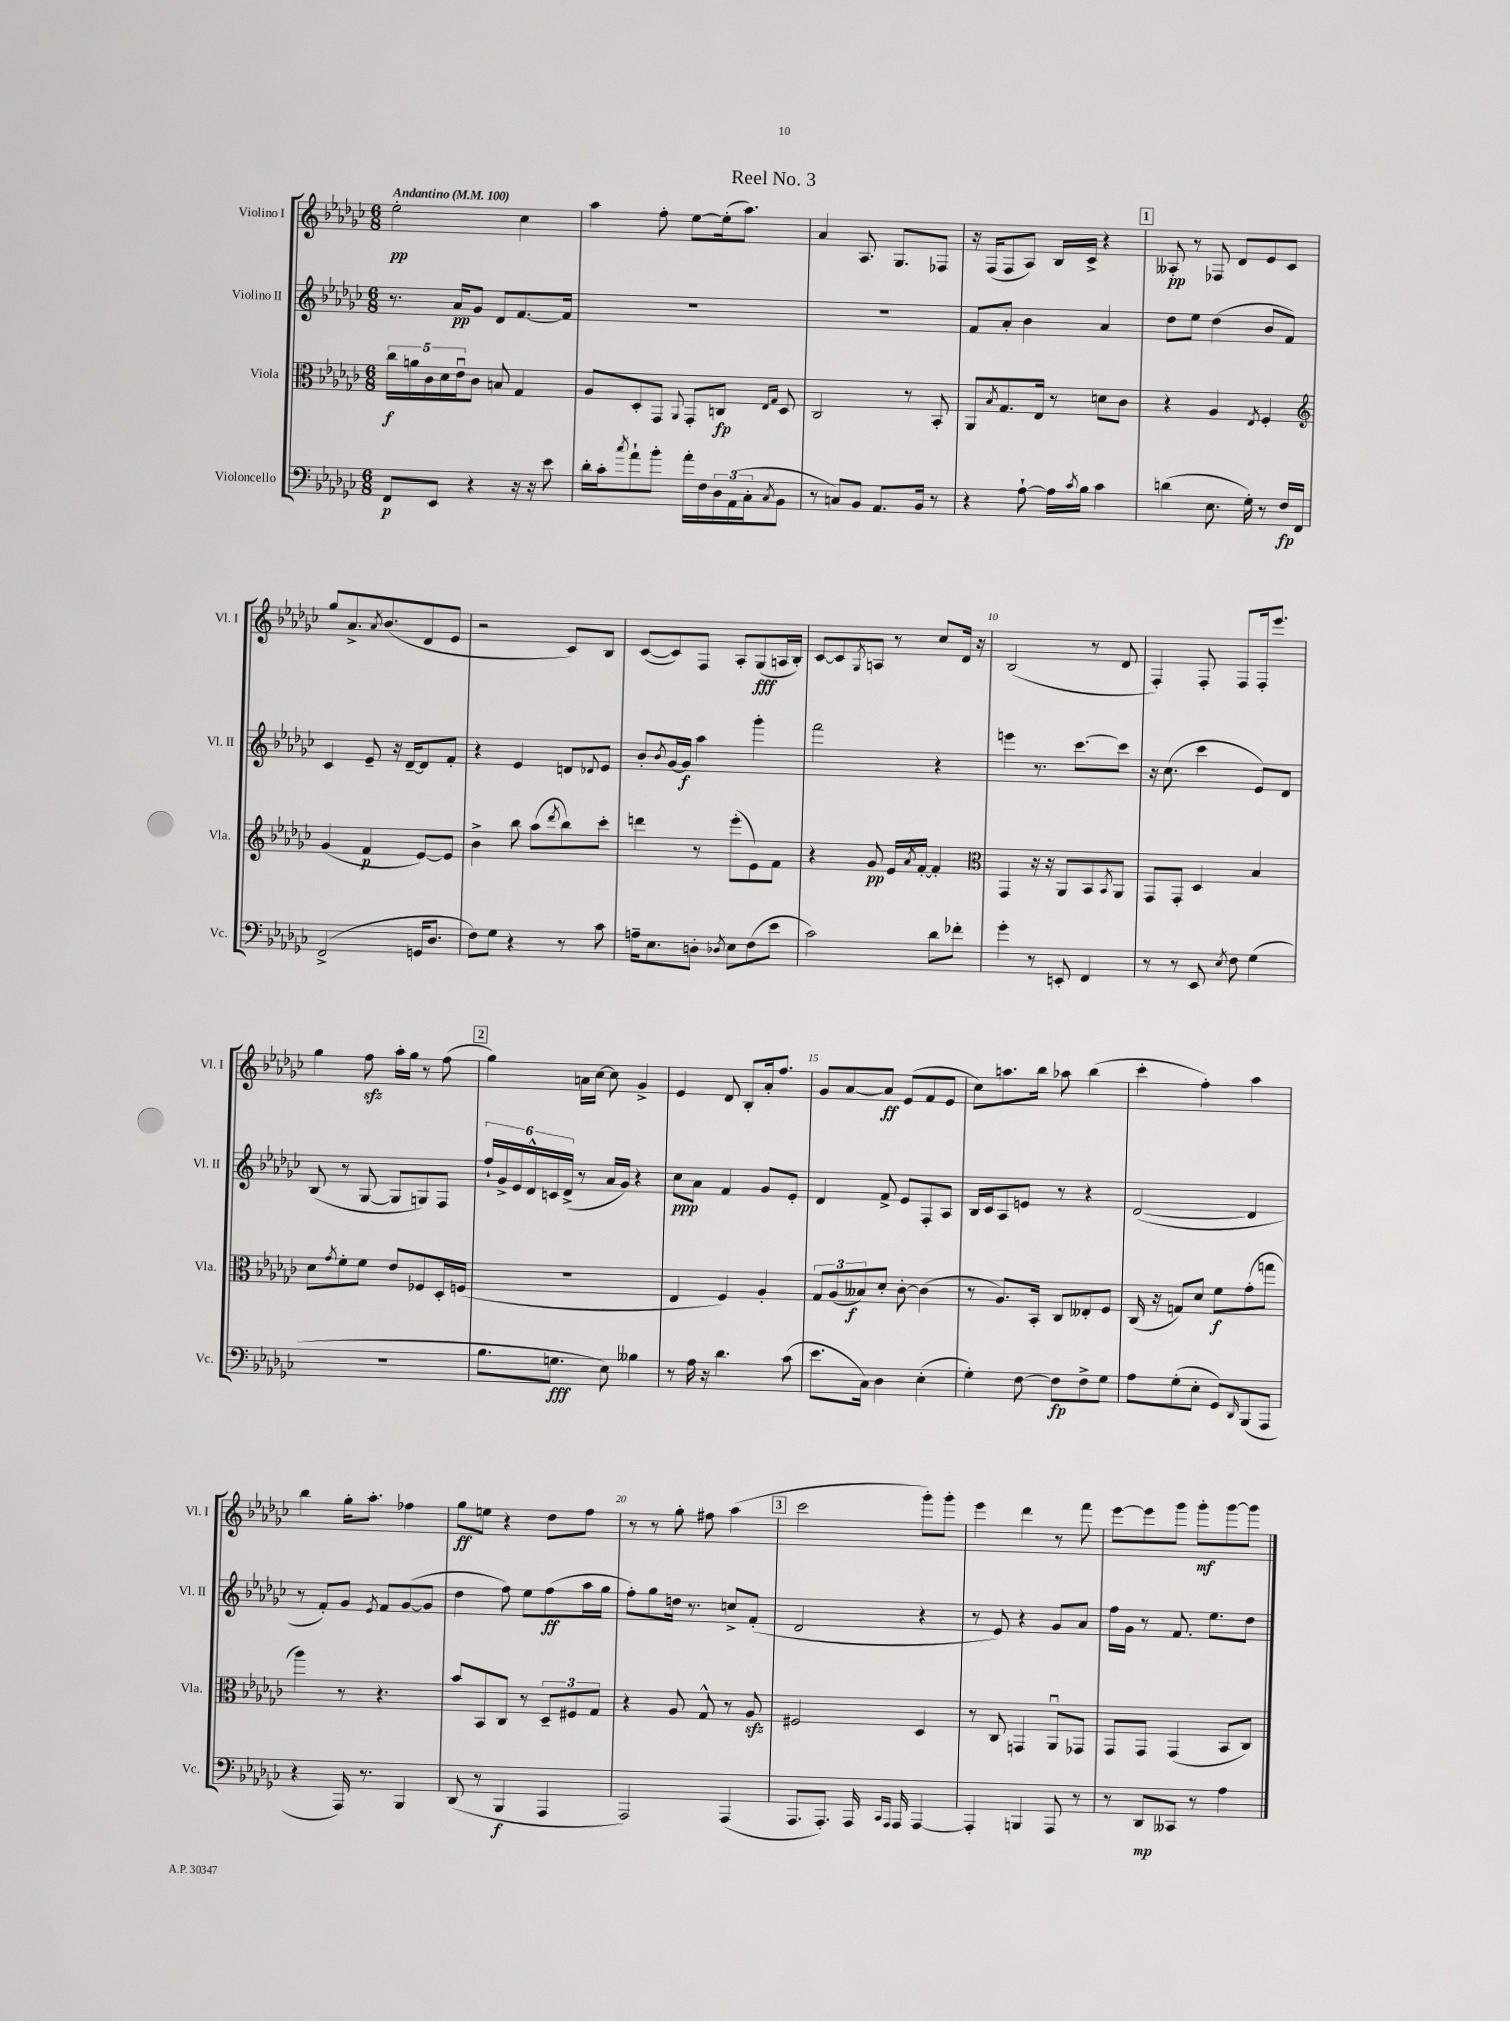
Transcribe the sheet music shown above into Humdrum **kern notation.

**kern	**dynam	**kern	**dynam	**kern	**dynam	**kern	**dynam
*part4	*part4	*part3	*part3	*part2	*part2	*part1	*part1
*staff4	*staff4	*staff3	*staff3	*staff2	*staff2	*staff1	*staff1
*I"Violoncello	*	*I"Viola	*	*I"Violino II	*	*I"Violino I	*
*I'Vc.	*	*I'Vla.	*	*I'Vl. II	*	*I'Vl. I	*
*clefF4	*	*clefC3	*	*clefG2	*	*clefG2	*
*k[b-e-a-d-g-c-]	*	*k[b-e-a-d-g-c-]	*	*k[b-e-a-d-g-c-]	*	*k[b-e-a-d-g-c-]	*
*M6/8	*	*M6/8	*	*M6/8	*	*M6/8	*
*MM100	*	*MM100	*	*MM100	*	*MM100	*
=1	=1	=1	=1	=1	=1	=1	=1
!	!	!	!	!	!	!LO:TX:a:B:t=Andantino	!
8FF/L	p	20cc-\LL	f	8.r	.	2ee-'\	pp
.	.	20an\	.	.	.	.	.
.	.	20c-\	.	.	.	.	.
8EE-/J	.	.	.	.	.	.	.
.	.	20d-\	.	.	.	.	.
.	.	.	.	16a-/KL	pp	.	.
.	.	20e-u\J	.	.	.	.	.
4r	.	8c-\J	.	8g-/J	.	.	.
.	.	8Bn/	.	8d-/L	.	.	.
16r	.	4G-/	.	[8.f/	.	4cc-\	.
16r	.	.	.	.	.	.	.
8e-\	.	.	.	.	.	.	.
.	.	.	.	16f/Jk]	.	.	.
=2	=2	=2	=2	=2	=2	=2	=2
16d-'\LL	.	8A-/L	.	2.r	.	4aa-\	.
16c-'\J	.	.	.	.	.	.	.
8qcc-/	.	.	.	.	.	.	.
8a-`\	.	8D-'/	.	.	.	.	.
8b-'\J	.	8GG-/J	.	.	.	8ff'\	.
.	.	8qqAA-/	.	.	.	.	.
16a-'\LL	.	8GG-'/L	.	.	.	[8ee-\L	.
16F\	.	.	.	.	.	.	.
24D-\	.	8Cn/J	fp	.	.	(16ee-'\k]	.
(24AA-\	.	.	.	.	.	.	.
.	.	.	.	.	.	8.aa-\J)	.
24C-'\J	.	.	.	.	.	.	.
.	.	16qqE-/LL	.	.	.	.	.
8qC-/	.	16qqG-/JJ	.	.	.	.	.
8BB-\J	.	8D-/	.	.	.	.	.
=3	=3	=3	=3	=3	=3	=3	=3
8r	.	2C-/	.	2.r	.	4a-/	.
8Cn/L)	.	.	.	.	.	.	.
8BB-/J	.	.	.	.	.	8.A-/	.
8.AA-/L	.	.	.	.	.	.	.
.	.	.	.	.	.	8.G-/L	.
.	.	8r	.	.	.	.	.
16BB-/Jk	.	.	.	.	.	.	.
8r	.	8BB-'/	.	.	.	8F-X/J	.
=4	=4	=4	=4	=4	=4	=4	=4
4r	.	8AA-/L	.	8f/L	.	16r	.
.	.	.	.	.	.	(16F/KL	.
.	.	8qB-/	.	.	.	.	.
.	.	8.G-/	.	8a-'/J	.	8F/	.
[8A-`\	.	.	.	4b-\	.	8A-/J)	.
.	.	16E-/Jk	.	.	.	.	.
16A-\LL]	.	8r	.	.	.	16B-/LL	.
8qc-/	.	.	.	.	.	.	.
16B-\JJ	.	.	.	.	.	16c-^/JJ	.
4c-\	.	8dn\L	.	4a-/	.	4r	.
.	.	8c-\J	.	.	.	.	.
!!LO:REH:place=s1:t=1
=5	=5	=5	=5	=5	=5	=5	=5
(4dn\	.	4r	.	8dd-\L	.	8A--X'/	pp
.	.	.	.	8ee-\J	.	8r	.
8.E-\	.	4A-/	.	(4dd-\	.	8F-X/	.
.	.	.	.	.	.	8d-/L	.
16G-'\)	.	.	.	.	.	.	.
.	.	8qE-/	.	.	.	.	.
8r	.	4F'/	.	8b-/L	.	8e-/	.
16F/LL	fp	.	.	8f/J)	.	8c-/J	.
16FF/JJ	.	.	.	.	.	.	.
!!LO:LB:g=z
=6	=6	=6	=6	=6	=6	=6	=6
*	*	*clefG2	*	*	*	*	*
(2FF^/	.	(4g-/	.	4c-/	.	8gg-/L	.
.	.	.	.	.	.	8.a-^/	.
.	.	4f/	p	8e-~/	.	.	.
.	.	.	.	.	.	8qa-/	.
.	.	.	.	.	.	(8.b-/	.
.	.	.	.	16r	.	.	.
.	.	.	.	[16d-~/KL	.	.	.
16GGn/KL	.	[8e-/L)	.	8d-/]	.	8d-/	.
8.D-/J	.	.	.	.	.	.	.
.	.	8e-/J]	.	8f'/J	.	8e-/J	.
=7	=7	=7	=7	=7	=7	=7	=7
8F\L)	.	4b-^\	.	4r	.	2r	.
8G-\J	.	.	.	.	.	.	.
4r	.	8bb-\	.	4e-/	.	.	.
.	.	(8aa-\L	.	.	.	.	.
.	.	8qddd-/	.	.	.	.	.
8r	.	8bb-\)	.	8dn/L	.	8c-/L)	.
.	.	.	.	8qqd-X/	.	.	.
8c-\	.	8ccc-'\J	.	8e-/J	.	8B-/J	.
=8	=8	=8	=8	=8	=8	=8	=8
16An~\KL	.	4dddn\	.	8b-'/L	.	([8c-/L	.
8.E-\	.	.	.	.	.	.	.
.	.	.	.	8qb-/	.	.	.
.	.	.	.	[16g-/L	.	8c-/])	.
.	.	.	.	16g-/JJ]	f	.	.
8Dn'\J	.	8r	.	4aa-\	.	8F/J	.
8qD-X/	.	.	.	.	.	.	.
8E-\L	.	(8eee-'\L	.	.	.	8A-'/L	.
(8F\	.	8e-\)	.	4ggg-'\	.	(8G-/	fff
8e-\J	.	8f\J	.	.	.	16An/L	.
.	.	.	.	.	.	16B-'/JJ)	.
=9	=9	=9	=9	=9	=9	=9	=9
2c-\)	.	4r	.	2fff\	.	[8c-/L	.
.	.	.	.	.	.	8c-/]	.
.	.	.	.	.	.	8qG-/	.
.	.	8g-/	pp	.	.	8An/J	.
.	.	16e-/LL	.	.	.	8r	.
.	.	8qa-/	.	.	.	.	.
.	.	[16f'/JJ	.	.	.	.	.
8d-\L	.	4f'/]	.	4r	.	8cc-/L	.
8f-X'\J	.	.	.	.	.	16d-/Jk	.
.	.	.	.	.	.	16r	.
=10	=10	=10	=10	=10	=10	=10	=10
*	*	*clefC3	*	*	*	*	*
4g-'\	.	4GG-/	.	4eeen\	.	(2B-/	.
8r	.	16r	.	8.r	.	.	.
.	.	16r	.	.	.	.	.
8EEn'/	.	8AA-/L	.	.	.	.	.
.	.	.	.	[8.ccc-\L	.	.	.
4FF/	.	8BB-/	.	.	.	8r	.
.	.	8qBB-/	.	.	.	.	.
.	.	8AA-/J	.	8ccc-\J]	.	8d-/	.
=11	=11	=11	=11	=11	=11	=11	=11
8r	.	8GG-/L	.	16r	.	4F'/)	.
.	.	.	.	(8.cc-\	.	.	.
8r	.	8GG-'/J	.	.	.	.	.
8EE-/	.	4D-/	.	4ccc-\	.	8F'/	.
8qE-/	.	.	.	.	.	.	.
8F\	.	.	.	.	.	8F/L	.
(4G-\	.	4B-/	.	8e-/L)	.	16F'/k	.
.	.	.	.	.	.	8.eee-/J	.
.	.	.	.	8d-/J	.	.	.
!!LO:LB:g=z
=12	=12	=12	=12	=12	=12	=12	=12
2.r	.	8d-\L	.	(8B-/	.	4gg-\	.
.	.	8qg-/	.	.	.	.	.
.	.	8f'\	.	8r	.	.	.
.	.	8f\J	.	[8G-/	.	8ffzz\	.
.	.	8e-/L	.	8G-/L]	.	16aa-'\LL	.
.	.	.	.	.	.	16gg-\JJ	.
.	.	8F-X/	.	8Gn/)	.	8r	.
.	.	16D-'/L	.	8F/J	.	(8ff\	.
.	.	(16Fn/JJ	.	.	.	.	.
!!LO:REH:place=s1:t=2
=13	=13	=13	=13	=13	=13	=13	=13
8.B-\L	.	2.r	.	24ff`/LL	.	4gg-\)	.
.	.	.	.	24g-^/	.	.	.
.	.	.	.	24e-/	.	.	.
.	.	.	.	24d-^^/	.	.	.
.	.	.	.	24cn/	.	.	.
8.Gn\J	fff	.	.	.	.	.	.
.	.	.	.	(24d-^/JJ	.	.	.
.	.	.	.	8r	.	16an\LL	.
.	.	.	.	.	.	[16cc-\JJ	.
8E-\)	.	.	.	16a-/LL	.	8cc-\]	.
.	.	.	.	16g-/JJ)	.	.	.
4B--X\	.	.	.	4r	.	4g-^/	.
=14	=14	=14	=14	=14	=14	=14	=14
8r	.	4E-/	.	8cc-\L	ppp	4e-/	.
16A-\	.	.	.	8a-\J	.	.	.
16r	.	.	.	.	.	.	.
4.d-\	.	4F/)	.	4f/	.	8d-/	.
.	.	.	.	.	.	8B-'/L	.
.	.	4A-'/	.	8g-/L	.	16a-'/k	.
.	.	.	.	.	.	8.ff/J	.
(8c-\	.	.	.	8e-'/J	.	.	.
=15	=15	=15	=15	=15	=15	=15	=15
8.e-\L	.	12G-/L	.	4d-/	.	8g-/L	.
.	.	(12A-/	.	.	.	.	.
.	.	.	.	.	.	[8a-/	.
.	.	12B--X/)	f	.	.	.	.
16C-\Jk)	.	.	.	.	.	.	.
4D-\	.	8d-'/J	.	8f^/	.	8a-/J]	ff
.	.	[8c-'\	.	8e-/L	.	(8e-/L	.
(4E-'\	.	(4c-\]	.	8F'/	.	8f/	.
.	.	.	.	8A-/J	.	8e-/J	.
=16	=16	=16	=16	=16	=16	=16	=16
4G-'\)	.	8r	.	16B-/LL	.	8cc-\L)	.
.	.	.	.	16c-/J	.	.	.
.	.	8.A-/L)	.	8A-/	.	8.aan\	.
[8F\	.	.	.	8en/J	.	.	.
.	.	16BB-'/Jk	.	.	.	16bb-\Jk	.
8F\L]	fp	8C-/L	.	8r	.	8aa-X\	.
8F^\	.	8E--X'/	.	4r	.	(4bb-\	.
8G-\J	.	8F/J	.	.	.	.	.
=17	=17	=17	=17	=17	=17	=17	=17
8A-\L	.	(16C-/	.	([2d-/	.	4ccc-'\	.
.	.	16r	.	.	.	.	.
(8G-'\	.	8Gn/L)	.	.	.	.	.
8E-'\J	.	8d-/J	.	.	.	4ff'\)	.
8GG-/L)	.	8f\L	f	.	.	.	.
16qqDD-/	.	.	.	.	.	.	.
(8BBB-/	.	(8g-'\	.	4d-/]	.	4aa-\	.
8AAA-/J	.	8ggn\J	.	.	.	.	.
!!LO:LB:g=z
=18	=18	=18	=18	=18	=18	=18	=18
4r	.	4aa-\)	.	8r	.	4bb-\	.
.	.	.	.	8f'/L)	.	.	.
16AAA-/)	.	8r	.	8g-/J	.	16gg-'\KL	.
8.r	.	.	.	.	.	8.aa-'\J	.
.	.	.	.	8qe-/	.	.	.
.	.	4.r	.	8f/L	.	.	.
4BBB-/	.	.	.	([8g-/	.	4ff-X\	.
.	.	.	.	8g-/J]	.	.	.
=19	=19	=19	=19	=19	=19	=19	=19
(8DD-/	.	8b-/L	.	4dd-\	.	8gg-\L	ff
8r	.	8BB-/	.	.	.	8een\J	.
4BBB-/	f	8C-/J	.	8ff\)	.	4r	.
.	.	8r	.	8ee-\L	.	.	.
4AAA-/	.	12D-~/L	.	(8ff\	ff	8dd-\L	.
.	.	12F#X/	.	.	.	.	.
.	.	.	.	16aa-\L	.	8ff\J	.
.	.	12G-/J	.	.	.	.	.
.	.	.	.	16gg-\JJ	.	.	.
=20	=20	=20	=20	=20	=20	=20	=20
2AAA-/)	.	4r	.	8ff'\L)	.	8r	.
.	.	.	.	8gg-\	.	8r	.
.	.	8A-/	.	16ddn\Jk	.	8gg-'\	.
.	.	.	.	8.r	.	.	.
.	.	8G-^^/	.	.	.	8ff#X\	.
(4AAA-/	.	8r	.	8ccn^/L	.	(4aa-\	.
.	.	8A-zz/	.	(8f'/J	.	.	.
!!LO:REH:place=s1:t=3
=21	=21	=21	=21	=21	=21	=21	=21
8.AAA-/L	.	2F#X/	.	2d-/	.	2ccc-\	.
8.AAA-'/J)	.	.	.	.	.	.	.
16AAA-/	.	.	.	.	.	.	.
16qqCC-/LL	.	.	.	.	.	.	.
16qqAAA-/JJ	.	.	.	.	.	.	.
16AAA-/	.	.	.	.	.	.	.
[4AAA-/	.	4D-/	.	4r	.	8ggg-'\L)	.
.	.	.	.	.	.	8ggg-'\J	.
=22	=22	=22	=22	=22	=22	=22	=22
4AAA-'/]	.	8r	.	8r	.	4eee-\	.
.	.	8C-/	.	8e-/)	.	.	.
4BBBn/	.	4GGn/	.	4r	.	4ddd-\	.
8AAA-/	.	8AA-u/L	.	8g-/L	.	8r	.
8r	.	8GG-X/J	.	8a-/J	.	8fff\	.
=23	=23	=23	=23	=23	=23	=23	=23
8r	.	8GG-/L	.	16ff\LL	.	[8eee-\L	.
.	.	.	.	16g-\JJ	.	.	.
8DD-/L	mp	8GG-/J	.	8r	.	8eee-\]	.
8CC--X/J	.	(4GG-/	.	8.f/	.	8ggg-\J	.
8r	.	.	.	.	.	8ggg-'\L	mf
.	.	.	.	8.ee-\L	.	.	.
4A-\	.	8BB-/L	.	.	.	[8ggg-\	.
.	.	8C-/J)	.	8dd-\J	.	8ggg-\J]	.
==	==	==	==	==	==	==	==
*-	*-	*-	*-	*-	*-	*-	*-
